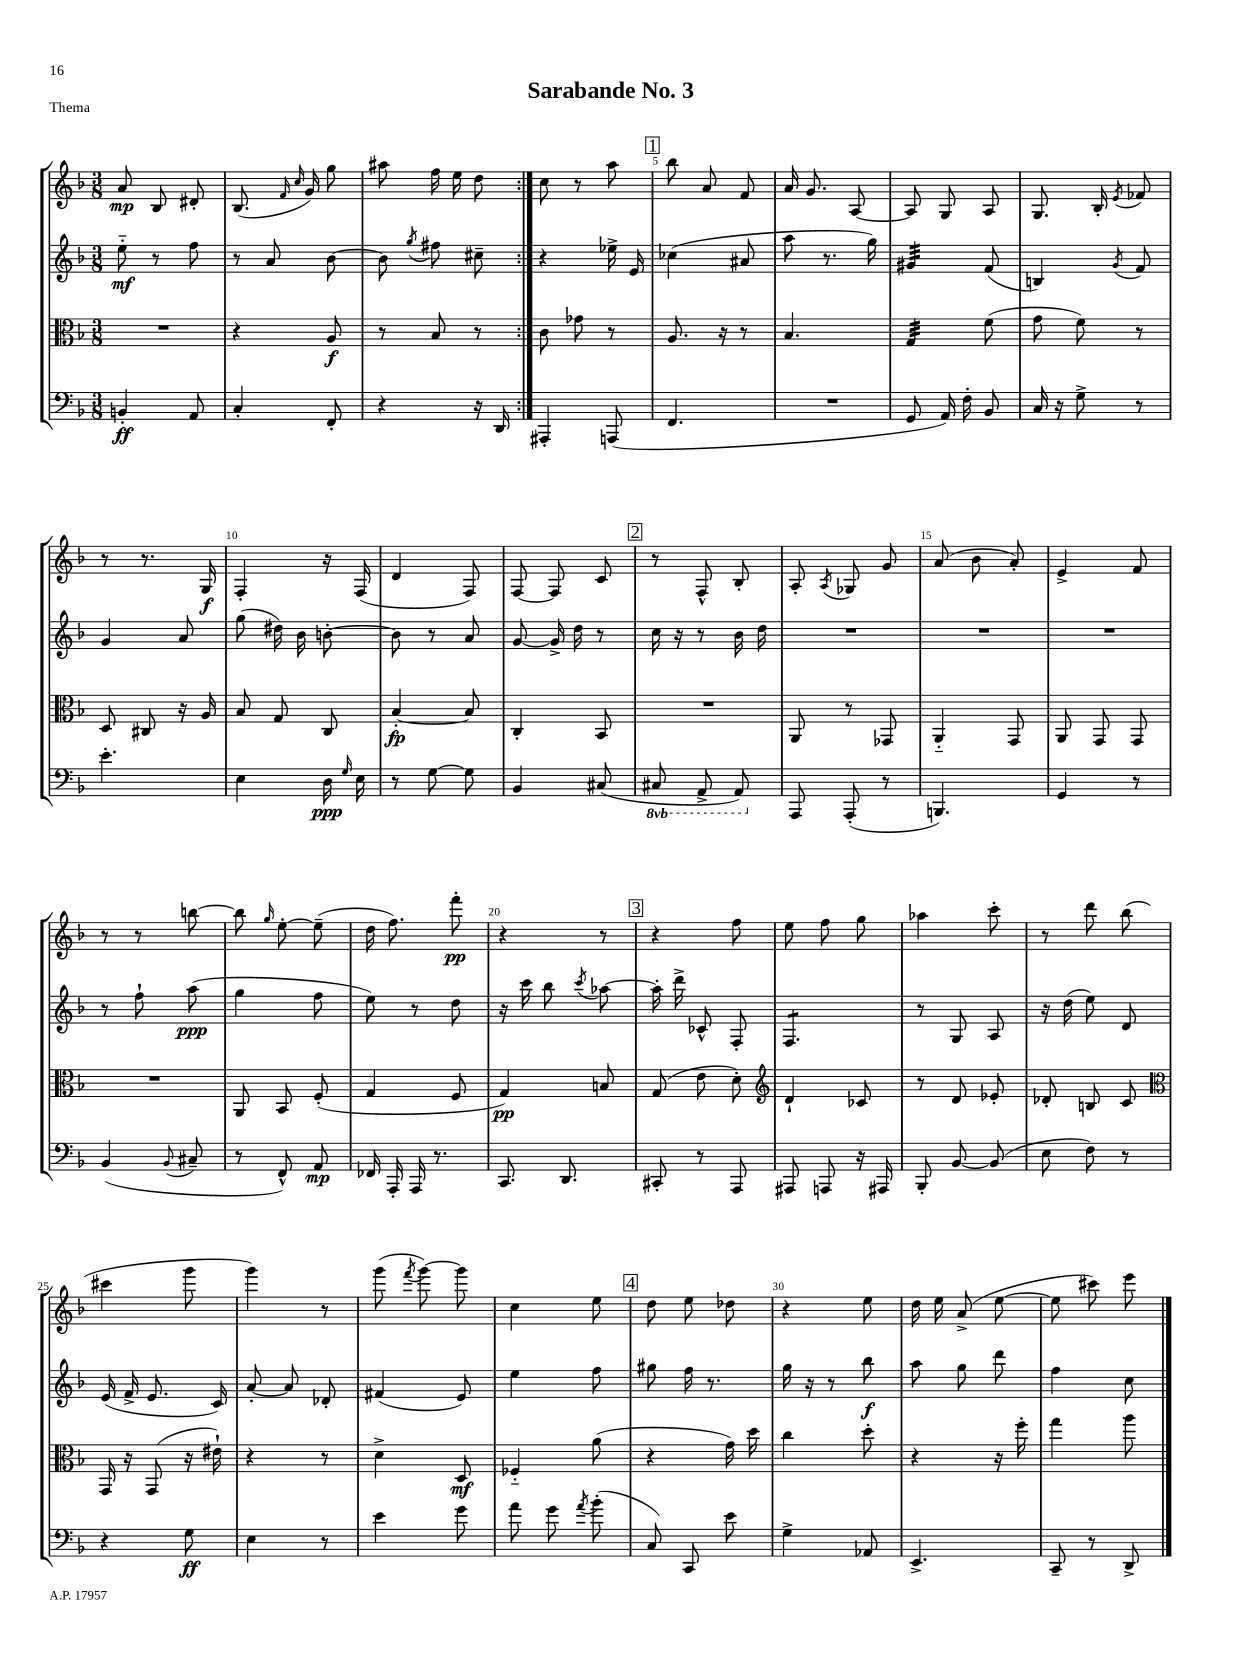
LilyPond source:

\header { title = "Sarabande No. 3" piece = "Thema" }
<<
\new StaffGroup <<
\new Staff = "s0" {
    \clef treble \key f \major \numericTimeSignature \time 3/8
    \autoBeamOff \repeat volta 2 { a'8\mp bes8 dis'8-. |
    bes8.( \grace { f'16 c''16 } g'16) g''8 |
    ais''8 f''16 e''16 d''8 | }
    c''8 r8 a''8 |
    \mark \markup { \box "1" } bes''8 a'8 f'8 |
    a'16 g'8. a8~ |
    a8 g8 a8 |
    g8. bes16-. \acciaccatura { e'8 } fes'8 |
    r8 r8. g16\f |
    f4-. r16 f16( |
    d'4 f8) |
    f8~ f8 c'8 |
    \mark \markup { \box "2" } r8 f8-^ bes8-. |
    a8-. \acciaccatura { a8 } ges8 g'8 |
    a'8( bes'8 a'8-.) |
    e'4-> f'8 |
    r8 r8 b''8~ |
    b''8 \grace { g''16 } e''8~-. e''8--( |
    d''16 f''8.) f'''8-.\pp |
    r4 r8 |
    \mark \markup { \box "3" } r4 f''8 |
    e''8 f''8 g''8 |
    aes''4 c'''8-. |
    r8 d'''8 bes''8( |
    cis'''4 g'''8 |
    g'''4) r8 |
    g'''8( \acciaccatura { f'''8 } g'''8~) g'''8 |
    c''4 e''8 |
    \mark \markup { \box "4" } d''8 e''8 des''8 |
    r4 e''8 |
    d''16 e''16 a'8->( e''8~ |
    e''8 cis'''8) e'''8 \bar "|." |
}
\new Staff = "s1" {
    \clef treble \key f \major \numericTimeSignature \time 3/8
    \autoBeamOff \repeat volta 2 { e''8-_\mf r8 f''8 |
    r8 a'8 bes'8~ |
    bes'8 \acciaccatura { g''8 } fis''8 cis''8-- | }
    r4 ees''16-> e'16 |
    \mark \markup { \box "1" } ces''4( ais'8 |
    a''8 r8. g''16) |
    gis'4:32 f'8( |
    b4) \acciaccatura { g'8 } f'8 |
    g'4 a'8 |
    g''8( dis''16) bes'16 b'8~-. |
    b'8 r8 a'8 |
    g'8~ g'16-> d''16 r8 |
    \mark \markup { \box "2" } c''16 r16 r8 bes'16 d''16 |
    R4. |
    R4. |
    R4. |
    r8 f''8-! a''8\ppp( |
    g''4 f''8 |
    e''8) r8 d''8 |
    r16 c'''16 bes''8 \acciaccatura { c'''8 } aes''8~ |
    \mark \markup { \box "3" } aes''16-. d'''16-> ces'8-^ f8-. |
    f4.:8 |
    r8 g8 a8 |
    r16 d''16( e''8) d'8 |
    e'16( f'16-> e'8. c'16) |
    a'8~-. a'8 des'8-. |
    fis'4( e'8) |
    e''4 f''8 |
    \mark \markup { \box "4" } gis''8 f''16 r8. |
    g''16 r16 r8 bes''8\f |
    a''8 g''8 d'''8 |
    f''4 c''8 \bar "|." |
}
\new Staff = "s2" {
    \clef alto \key f \major \numericTimeSignature \time 3/8
    \autoBeamOff \repeat volta 2 { R4. |
    r4 a8\f |
    r8 bes8 r8 | }
    c'8 ges'8 r8 |
    \mark \markup { \box "1" } a8. r16 r8 |
    bes4. |
    g4:32 f'8( |
    g'8 f'8) r8 |
    d8 cis8 r16 a16 |
    bes8 g8 c8 |
    bes4~-.\fp bes8 |
    c4-. bes,8 |
    \mark \markup { \box "2" } R4. |
    a,8 r8 ges,8 |
    a,4-_ g,8 |
    a,8 g,8 g,8 |
    R4. |
    a,8 bes,8 f8-.( |
    g4 f8 |
    g4\pp) b8 |
    \mark \markup { \box "3" } g8( e'8 d'8-.) |
    \clef treble d'4-! ces'8 |
    r8 d'8 ees'8-. |
    des'8-. b8 c'8 |
    \clef alto g,16 r16 g,8( r16 eis'16-!) |
    r4 r8 |
    d'4-> d8\mf |
    fes4-_ a'8( |
    \mark \markup { \box "4" } r4 g'16) d''16 |
    c''4 d''8-. |
    r4 r16 f''16-. |
    g''4 a''8 \bar "|." |
}
\new Staff = "s3" {
    \clef bass \key f \major \numericTimeSignature \time 3/8 \set Staff.ottavationMarkups = #ottavation-simple-ordinals
    \autoBeamOff \repeat volta 2 { b,4-.\ff a,8 |
    c4-. f,8-. |
    r4 r16 d,16 | }
    ais,,4-. a,,8( |
    \mark \markup { \box "1" } f,4. |
    R4. |
    g,8 a,16) f16-. bes,8 |
    c16 r16 g8-> r8 |
    e'4.-. |
    e4 d16\ppp \grace { g16 } e16 |
    r8 g8~ g8 |
    bes,4 cis8( |
    \mark \markup { \box "2" } \ottava #-1 cis,8 a,,8-> a,,8) \ottava #0 |
    a,,8 a,,8-.( r8 |
    b,,4.) |
    g,4 r8 |
    bes,4( \appoggiatura { bes,8 } cis8-- |
    r8 f,8-^) a,8\mp |
    fes,16 a,,16-. a,,16 r8. |
    c,8. d,8. |
    \mark \markup { \box "3" } cis,8-. r8 a,,8 |
    ais,,8 a,,8 r16 ais,,16 |
    bes,,8-. bes,8~ bes,8( |
    e8 f8) r8 |
    r4 g8\ff |
    e4 r8 |
    e'4 g'8 |
    a'8 g'8 \acciaccatura { a'8 } bes'8-.( |
    \mark \markup { \box "4" } c8) c,8 e'8 |
    g4-> aes,8 |
    e,4.-> |
    c,8-- r8 d,8-> \bar "|." |
}
>>
>>
\layout { \context { \Score \override BarNumber.break-visibility = ##(#f #t #t) barNumberVisibility = #(every-nth-bar-number-visible 5) } }
